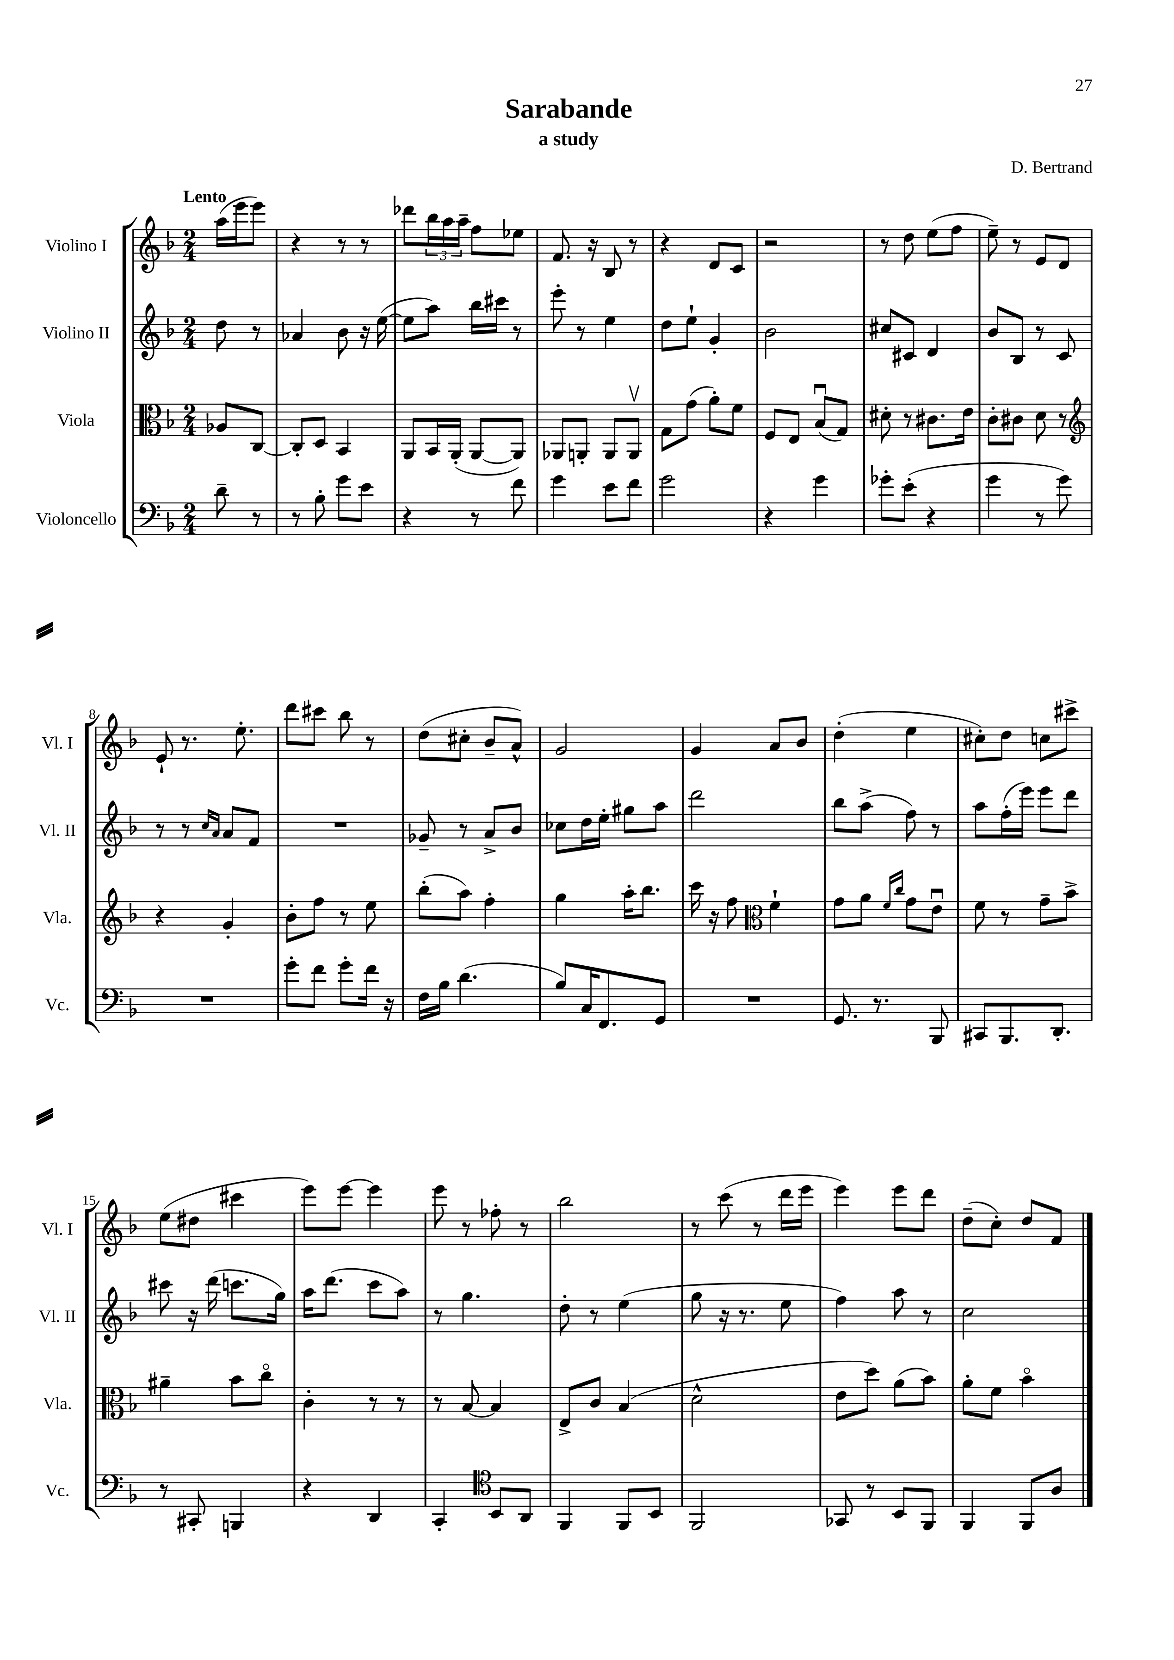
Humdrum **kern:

**kern	**kern	**kern	**kern
*staff4	*staff3	*staff2	*staff1
*clefF4	*clefC3	*clefG2	*clefG2
*k[b-]	*k[b-]	*k[b-]	*k[b-]
*M2/4	*M2/4	*M2/4	*M2/4
8d~\	8A-/L	8dd\	(16aa\LL
.	.	.	16eee\J
8r	[8C/J	8r	8eee\J)
=	=	=	=
8r	8C'/]L	4a-/	4r
8B-'\	8D/J	.	.
8g\L	4BB-/	8b-\	8r
8e\J	.	16r	8r
.	.	([16ee\	.
=	=	=	=
4r	8AA/L	8ee\]L	8ddd-\L
.	16BB-/L	8aa\J)	24bb-\L
.	.	.	24aa\
.	(16AA'/JJ	.	.
.	.	.	24aa~\JJ
8r	[8AA/L	16bb-\LL	8ff\L
.	.	16ccc#\JJ	.
8f\	8AA/]J)	8r	8ee-\J
=	=	=	=
4g\	8AA-/L	8eee'\	8.f/
.	8AA'/J	8r	.
.	.	.	16r
8e\L	8AA/L	4ee\	8B-/
8f\J	8AAv/J	.	8r
=	=	=	=
2g\	8G\L	8dd\L	4r
.	(8g\J	8ee`\J	.
.	8a'\L)	4g'/	8d/L
.	8f\J	.	8c/J
=	=	=	=
4r	8F/L	2b-\	2r
.	8E/J	.	.
4g\	(8B-u/L	.	.
.	8G/J)	.	.
=	=	=	=
8g-'\L	8d#'\	8cc#/L	8r
(8e'\J	8r	8c#/J	8dd\
4r	8.c#\L	4d/	(8ee\L
.	.	.	8ff\J
.	16e\Jk	.	.
=	=	=	=
4g\	8c'\L	8b-/L	8ee~\)
.	8c#\J	8B-/J	8r
8r	8d\	8r	8e/L
8g\)	8r	8c/	8d/J
=	=	=	=
*	*clefG2	*	*
2r	4r	8r	8e`/
.	.	8r	8.r
.	.	16qqcc/LL	.
.	.	16qqa/JJ	.
.	4g'/	8a/L	.
.	.	.	8.ee'\
.	.	8f/J	.
=	=	=	=
8g'\L	8b-'\L	2r	8ddd\L
8f\J	8ff\J	.	8ccc#\J
8g'\L	8r	.	8bb-\
16f\Jk	8ee\	.	8r
16r	.	.	.
=	=	=	=
16F\LL	(8bb-'\L	8g-~/	(8dd\L
16B-\JJ	.	.	.
(4.d\	8aa\J)	8r	8cc#'\J
.	4ff'\	8a^/L	8b-~/L
.	.	8b-/J	8a^^/J)
=	=	=	=
8B-/L)	4gg\	8cc-\L	2g/
16C/K	.	16dd\L	.
8.FF/	.	16ee'\JJ	.
.	16aa'\LK	8gg#\L	.
.	8.bb-\J	.	.
8GG/J	.	8aa\J	.
=	=	=	=
2r	16ccc\	2ddd\	4g/
.	16r	.	.
.	8ff\	.	.
*	*clefC3	*	*
.	4f`\	.	8a/L
.	.	.	8b-/J
=	=	=	=
8.GG/	8g\L	8bb-\L	(4dd'\
.	8a\J	(8aa^\J	.
8.r	.	.	.
.	16qqf/LL	.	.
.	16qqcc/JJ	.	.
.	8g\L	8ff\)	4ee\
8BBB-/	8eu\J	8r	.
=	=	=	=
8CC#/L	8f\	8aa\L	8cc#'\L)
8.BBB-/	8r	(16ff'\L	8dd\J
.	.	16eee\JJ)	.
.	8g~\L	8eee\L	8cc\L
8.DD'/J	.	.	.
.	8b-^\J	8ddd\J	8ccc#^\J
=	=	=	=
8r	4a#~\	8ccc#\	(8ee\L
8CC#'/	.	16r	8dd#\J
.	.	(16ddd\	.
4BBB/	8b-\L	8.ccc\L	4ccc#\
.	8cco\J	.	.
.	.	16gg\Jk)	.
=	=	=	=
4r	4c'\	16aa\LK	8eee\L)
.	.	(8.ddd\J	.
.	.	.	[8eee\J
4DD/	8r	8ccc\L	4eee\]
.	8r	8aa\J)	.
=	=	=	=
4CC'/	8r	8r	8eee\
.	[8B-/	4.gg\	8r
*clefC4	*	*	*
8BB-/L	4B-/]	.	8ff-'\
8AA/J	.	.	8r
=	=	=	=
4FF/	8E^/L	8dd'\	2bb-\
.	8c/J	8r	.
8FF/L	(4B-/	(4ee\	.
8BB-/J	.	.	.
=	=	=	=
2FF/	2d^^\	8gg\	8r
.	.	16r	(8ccc\
.	.	8.r	.
.	.	.	8r
.	.	8ee\	16ddd\LL
.	.	.	16eee\JJ
=	=	=	=
8GG-/	8e\L	4ff\)	4eee\)
8r	8dd\J)	.	.
8BB-/L	(8a\L	8aa\	8eee\L
8FF/J	8b-\J)	8r	8ddd\J
=	=	=	=
4FF/	8a'\L	2cc\	(8dd~\L
.	8f\J	.	8cc'\J)
8FF/L	4b-o\	.	8dd/L
8A/J	.	.	8f/J
==	==	==	==
*-	*-	*-	*-
